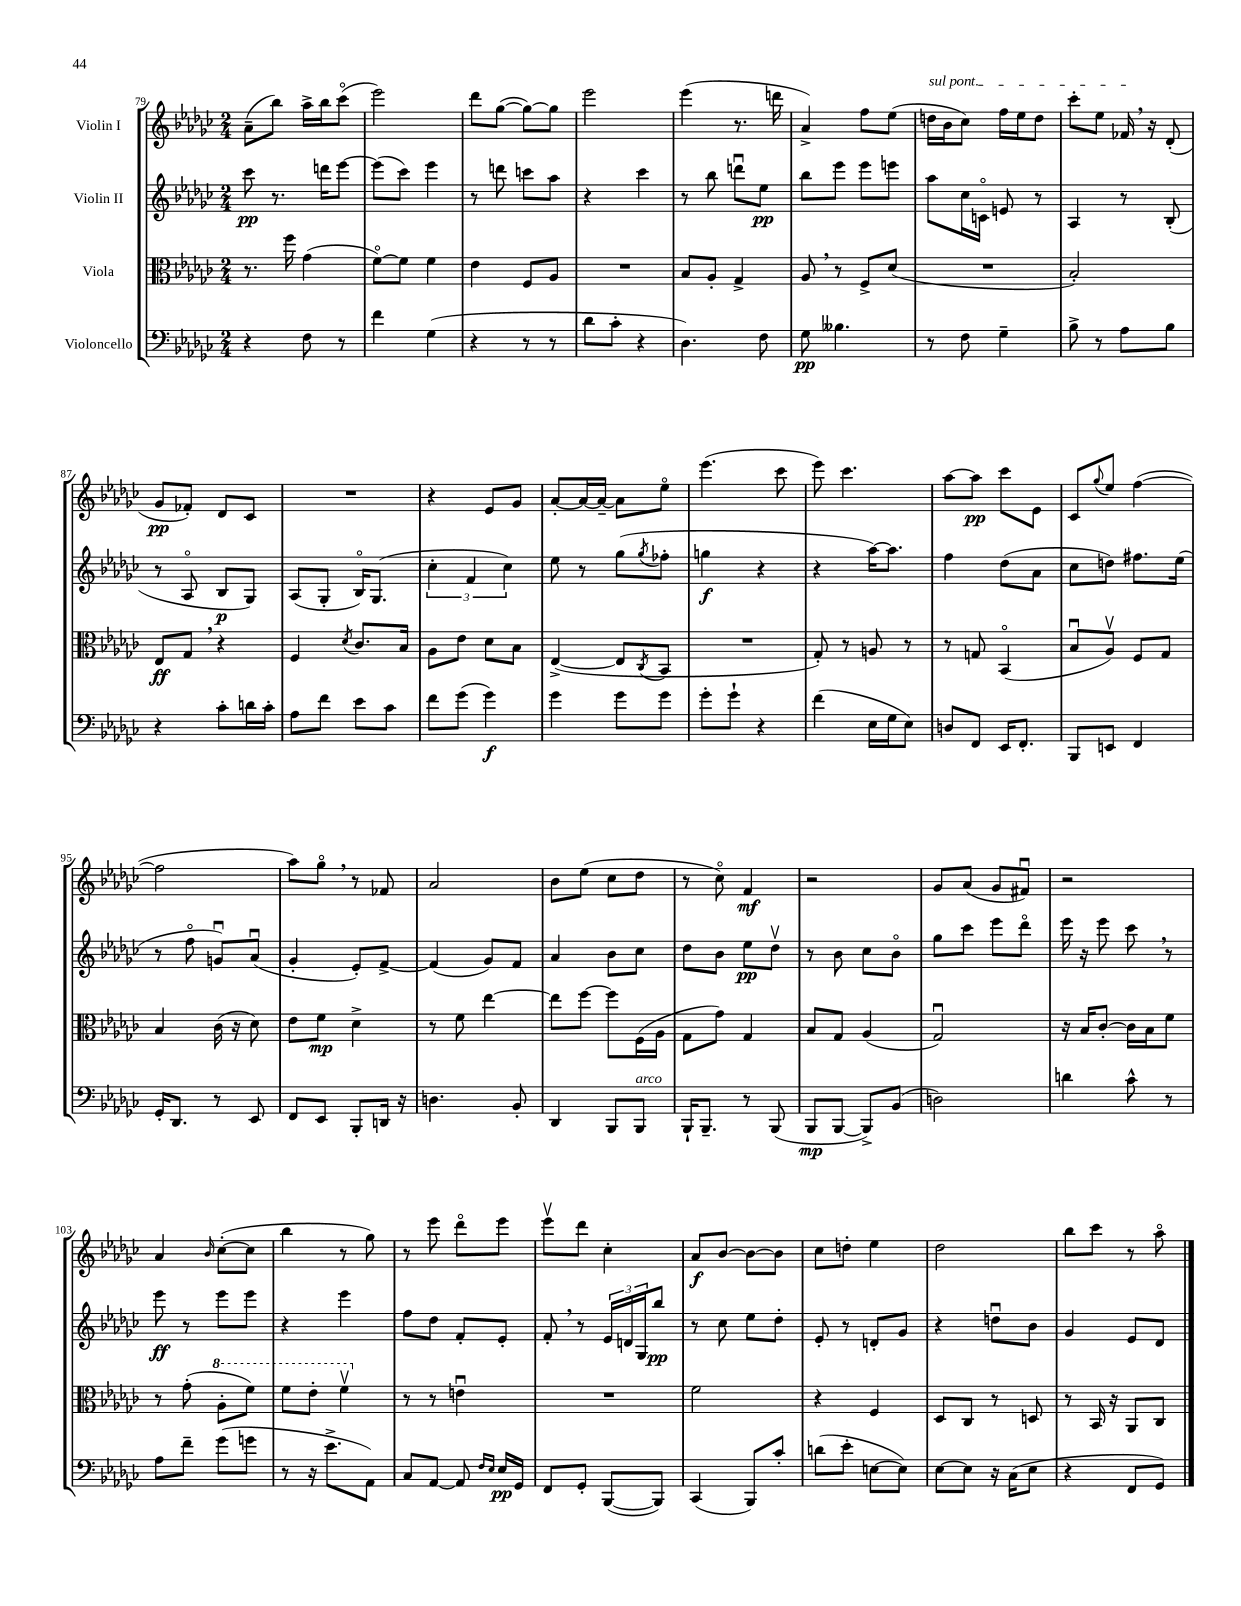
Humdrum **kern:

**kern	**kern	**kern	**kern
*staff4	*staff3	*staff2	*staff1
*clefF4	*clefC3	*clefG2	*clefG2
*k[b-e-a-d-g-c-]	*k[b-e-a-d-g-c-]	*k[b-e-a-d-g-c-]	*k[b-e-a-d-g-c-]
*M2/4	*M2/4	*M2/4	*M2/4
4r	8.r	8ccc-\	(8a-~\L
.	.	8.r	8bb-\J)
.	16ff\	.	.
8F\	(4g-\	.	16aa-^\LL
.	.	16ddd\LK	16bb-\J
8r	.	[8eee-\J	(8ccc-o\J
=	=	=	=
4f\	[8fo\L)	(8eee-\]L	2eee-\)
.	8f\]J	8ccc-\J)	.
(4G-\	4f\	4eee-\	.
=	=	=	=
4r	4e-\	8r	8ddd-\L
.	.	8ddd\	([8gg-\J
8r	8F/L	8ccc\L	8gg-\_L)
8r	8A-/J	8aa-\J	8gg-\]J
=	=	=	=
8d-\L	2r	4r	2eee-\
8c-'\J	.	.	.
4r	.	4ccc-\	.
=	=	=	=
4.D-\)	8B-/L	8r	(4eee-\
.	8A-'/J	8bb-\	.
.	4G-^/	8dddu\L	8.r
8F\	.	8ee-\J	.
.	.	.	16ddd\
=	=	=	=
8G-\	8A-/	8bb-\L	4a-^/)
4.B--\	8r	8eee-\J	.
.	8F^/L	8eee-\L	8ff\L
.	(8d-/J	8eee\J	(8ee-\J
=	=	=	=
8r	2r	8aa-\L	16dd\LL
.	.	.	16b-\J
8F\	.	16cc-\L	8cc-\J)
.	.	16co\JJ	.
4G-~\	.	8e/	16ff\LL
.	.	.	16ee-\J
.	.	8r	8dd\J
=	=	=	=
8B-^\	2B-'/)	4A-/	8ccc-'\L
8r	.	.	8ee-\J
8A-\L	.	8r	16f-/
.	.	.	16r
8B-\J	.	(8B-'/	(8d-'/
=	=	=	=
4r	8E-/L	8r	8g-/L
.	8G-/J	8A-o/	8f-'/J)
8c-'\L	4r	8B-/L	8d-/L
16d\L	.	8G-/J)	8c-/J
16c-'\JJ	.	.	.
=	=	=	=
8A-\L	4F/	(8A-/L	2r
8f\J	.	8G-'/J	.
.	8qd-/	.	.
8e-\L	8.c-/L	16B-o/LK)	.
.	.	(8.G-/J	.
8c-\J	.	.	.
.	16B-/Jk	.	.
=	=	=	=
8f\L	8A-\L	6cc-'\	4r
(8g-\J	8e-\J	.	.
.	.	6f/	.
4g-\)	8d-\L	.	8e-/L
.	.	6cc-\)	.
.	8B-\J	.	8g-/J
=	=	=	=
4g-\	([4E-^/	8ee-\	[8a-'/L
.	.	8r	16a-/_L
.	.	.	16a-~/_JJ
8g-\L	8E-/]L	(8gg-\L	8a-\]L
.	8qC-/	8qgg-/	.
8g-\J	8BB-/J	8ff-'\J	8ee-o\J
=	=	=	=
8g-'\L	2r	4gg\	(4.eee-\
8g-`\J	.	.	.
4r	.	4r	.
.	.	.	8ccc-\
=	=	=	=
(4f\	8G-'/)	4r	8eee-\)
.	8r	.	4.ccc-\
16E-\LL	8A/	[16aa-\LK)	.
16G-\J	.	8.aa-\]J	.
8E-\J)	8r	.	.
=	=	=	=
8D/L	8r	4ff\	[8aa-\L
8FF/J	8G/	.	8aa-\]J
16EE-/LK	(4BB-o/	(8dd-\L	8ccc-\L
8.FF'/J	.	.	.
.	.	8a-\J	8e-\J
=	=	=	=
8BBB-/L	8B-u/L	8cc-\L	8c-/L
.	.	.	8qqgg-/
8EE/J	8A-v/J)	8dd\J)	8ee-/J
4FF/	8F/L	8.ff#\L	([4ff\
.	8G-/J	.	.
.	.	(16ee-\Jk	.
=	=	=	=
16GG-'/LK	4B-/	8r	2ff\]
8.DD-/J	.	.	.
.	.	8ffo\	.
8r	(16c-\	8gu/L)	.
.	16r	.	.
8EE-/	8d-\)	(8a-u/J	.
=	=	=	=
8FF/L	8e-\L	4g-'/	8aa-\L)
8EE-/J	8f\J	.	8gg-o\J
8BBB-'/L	4d-^\	8e-'/L)	8r
16DD/Jk	.	[8f^/J	8f-/
16r	.	.	.
=	=	=	=
4.D\	8r	(4f/]	2a-/
.	8f\	.	.
.	[4ee-\	8g-/L)	.
8BB-'/	.	8f/J	.
=	=	=	=
4DD-/	8ee-\]L	4a-/	8b-\L
.	[8ff\J	.	(8ee-\J
8BBB-/L	8ff\]L	8b-\L	8cc-\L
8BBB-/J	(16F\L	8cc-\J	8dd-\J
.	16A-\JJ	.	.
=	=	=	=
16BBB-`/LK	8G-\L	8dd-\L	8r
8.BBB-~/J	.	.	.
.	8g-\J)	8b-\J	8cc-o\)
8r	4G-/	8ee-\L	4f/
(8BBB-/	.	8dd-v\J	.
=	=	=	=
8BBB-/L	8B-/L	8r	2r
[8BBB-/J	8G-/J	8b-\	.
8BBB-^/]L)	(4A-/	8cc-\L	.
(8BB-/J	.	8b-o\J	.
=	=	=	=
2D\)	2G-u/)	8gg-\L	8g-/L
.	.	8ccc-\J	(8a-/J
.	.	8eee-\L	8g-/L
.	.	8ddd-o\J	8f#u/J)
=	=	=	=
4d\	16r	16eee-\	2r
.	16B-/LK	16r	.
.	[8c-'/J	8eee-\	.
8c-^^\	16c-\]LL	8ccc-\	.
.	16B-\J	.	.
8r	8f\J	8r	.
=	=	=	=
8A-\L	8r	8eee-\	4a-/
8f~\J	(8g-'\	8r	.
.	.	.	16qqb-/
(8g-\L	8a-'\L	8eee-\L	([8cc-'\L
8g\J	8ff\J)	8eee-\J	8cc-\]J
=	=	=	=
8r	8ff\L	4r	4bb-\
16r	8ee-'\J	.	.
8.e-^\L	.	.	.
.	4ffv\	4eee-\	8r
8AA-\J)	.	.	8gg-\)
=	=	=	=
8C-/L	8r	8ff\L	8r
[8AA-/J	8r	8dd-\J	8eee-\
8AA-/]	4eu\	8f'/L	8ddd-o\L
16qqF/LL	.	.	.
16qqE-/JJ	.	.	.
16E-/LL	.	8e-'/J	8eee-\J
16GG-/JJ	.	.	.
=	=	=	=
8FF/L	2r	8f'/	8eee-v\L
8GG-'/J	.	8r	8ddd-\J
([8BBB-/L	.	24e-/LL	4cc-'\
.	.	24d/	.
.	.	24G-/J	.
8BBB-/]J)	.	8bb-/J	.
=	=	=	=
(4CC-/	2f\	8r	8a-/L
.	.	8cc-\	[8b-/J
8BBB-/L)	.	8ee-\L	8b-\_L
8c-'/J	.	8dd-'\J	8b-\]J
=	=	=	=
(8d\L	4r	8e-'/	8cc-\L
8e-'\J	.	8r	8dd'\J
[8E\L	4F/	8d'/L	4ee-\
8E\]J)	.	8g-/J	.
=	=	=	=
[8E-\L	8D-/L	4r	2dd-\
8E-\]J	8C-/J	.	.
16r	8r	8ddu\L	.
(16C-\LK	.	.	.
8E-\J	8D/	8b-\J	.
=	=	=	=
4r	8r	4g-/	8bb-\L
.	16BB-/	.	8ccc-\J
.	16r	.	.
8FF/L	8AA-/L	8e-/L	8r
8GG-/J)	8C-/J	8d-/J	8aa-o\
==	==	==	==
*-	*-	*-	*-
